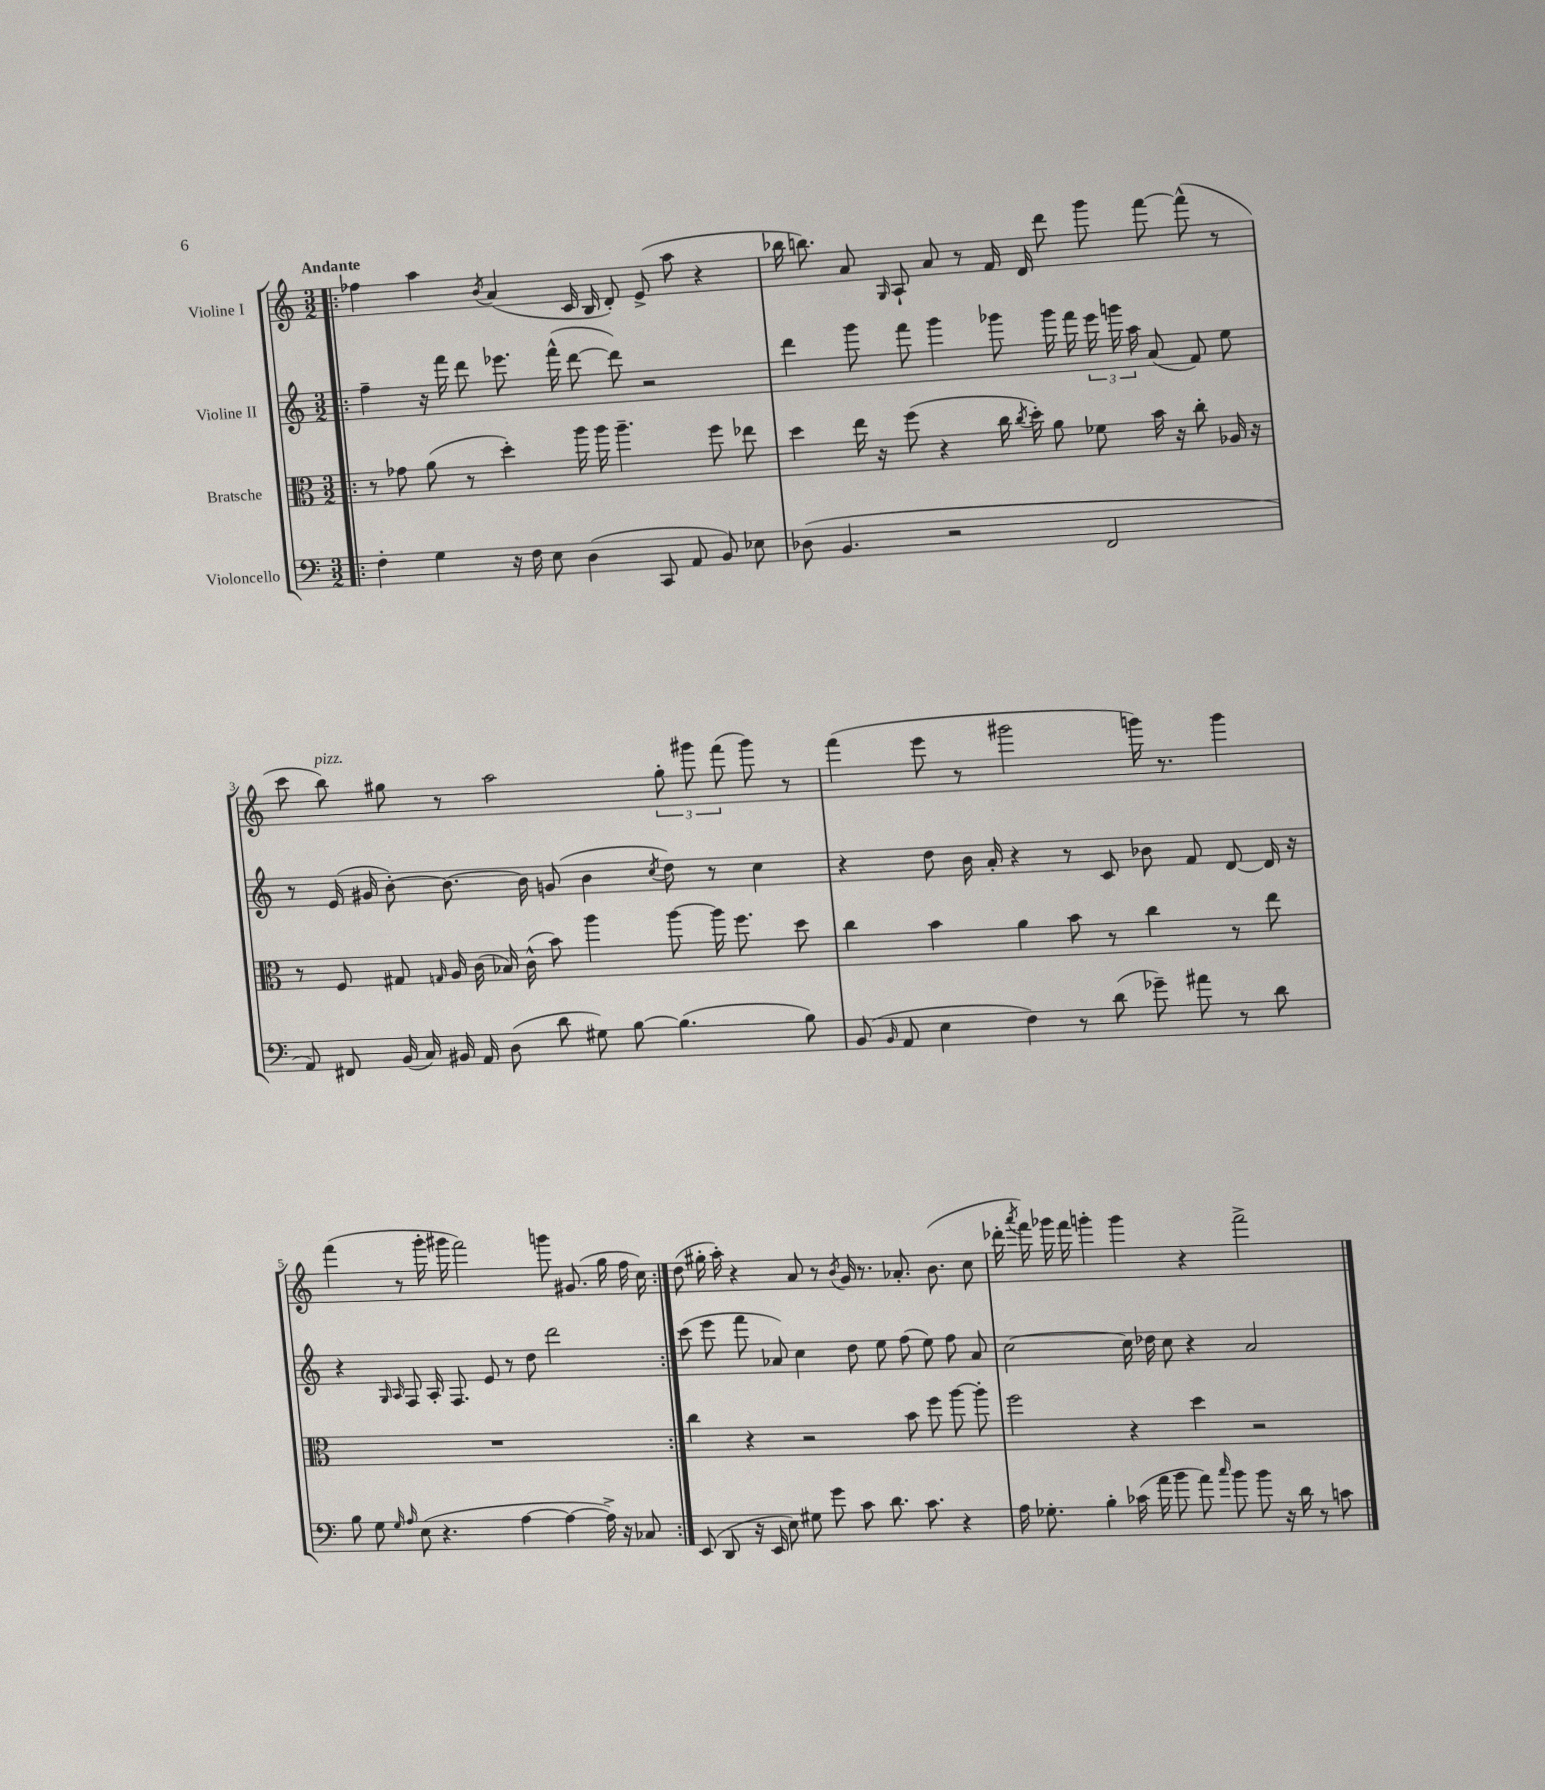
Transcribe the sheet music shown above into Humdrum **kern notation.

**kern	**kern	**kern	**kern
*part4	*part3	*part2	*part1
*staff4	*staff3	*staff2	*staff1
*I"Violoncello	*I"Bratsche	*I"Violine II	*I"Violine I
*clefF4	*clefC3	*clefG2	*clefG2
*k[]	*k[]	*k[]	*k[]
*M3/2	*M3/2	*M3/2	*M3/2
=1!|:	=1!|:	=1!|:	=1!|:
!	!	!	!LO:TX:a:B:t=Andante
4F'\	8r	4ff~\	4ff-X\
.	8g-X\	.	.
4G\	(8a\	16r	4aa\
.	.	16fff\	.
.	8r	8ddd\	.
.	.	.	8qb/
16r	4dd'\)	8.eee-X\	(4a/
16F\	.	.	.
8E\	.	.	.
.	.	(16fff^^\	.
(4D\	16aa\	[8ddd\	16c/
.	16aa\	.	16B/
.	4.aa~\	8ddd\])	8d'/)
8CC/	.	2r	(8e^/
8AA/	.	.	8aa\
8BB/)	8ff\	.	4r
8E-X\	8ee-X\	.	.
=2	=2	=2	=2
(8D-X\	4dd\	4ddd\	16bb-X\
.	.	.	8.bbn\)
4.BB/	.	.	.
.	16ee\	8ggg\	8a/
.	16r	.	.
.	.	.	16qqG/
.	(8ff\	8fff\	8A`/
2r	4r	4ggg\	8a/
.	.	.	8r
.	16cc\	8ggg-X\	16f/
.	8qcc/	.	.
.	16dd'\)	.	16d/
.	8a\	16ggg-\	8ddd\
.	.	16fff\	.
2FF/	8f-X\	24eee\	8ggg\
.	.	24gggn\	.
.	.	24aa\	.
.	16b\	(8a/	[8fff\
.	16r	.	.
.	8cc'\	8f/)	(8fff^^\]
.	16A-X/	8ee\	8r
.	16r	.	.
!!LO:LB:g=z
=3	=3	=3	=3
8AA/)	8r	8r	8ccc\
!	!	!	!LO:TX:a:i:t=pizz.
8FF#X/	8F/	(16e/	8bb\)
.	.	16g#X/	.
(16BB/	8G#X/	[8b'\)	8gg#X\
16C/)	.	.	.
.	16qqGn/	.	.
16BB#X/	16A/	8.b\_	8r
16AA/	(16c\	.	.
(8D\	16B-X/)	.	2aa\
.	(16c^^\	16b\]	.
8d\	8b\)	(8gn/	.
8G#X\)	4aa\	4b\	.
[8B\	.	.	.
.	.	8qcc/	.
(4.B\]	[8aa\	8dd\)	12gg#'\
.	.	.	12ggg#X\
.	16aa\]	8r	.
.	.	.	(12fff\
.	8.ff\	.	.
.	.	4cc\	8ggg#\)
8B\)	8dd\	.	8r
=4	=4	=4	=4
(8BB/	4cc\	4r	(4fff\
16qqBB/	.	.	.
8AA/	.	.	.
4E\	4b\	8dd\	8eee\
.	.	16b\	8r
.	.	16a'/	.
4F\)	4a\	4r	2ggg#X\
8r	8b\	8r	.
(8d\	8r	8c/	.
8g-X~\)	4cc\	8b-X\	16gggn\)
.	.	.	8.r
8a#X\	.	8f/	.
8r	8r	[8d/	4ggg\
8d\	8ee\	16d/]	.
.	.	16r	.
!!LO:LB:g=z
=5	=5	=5	=5
8B\	1.r	4r	(4fff\
8G\	.	.	.
16qqG/	.	16qqG/	.
16qqA/	.	16qqA/	.
(8E\	.	8F/	8r
4.r	.	16A'/	16ggg'\
.	.	8.F/	16ggg#X\
.	.	.	2fff\)
.	.	8e/	.
[4A\	.	8r	.
.	.	8dd\	.
4A\_	.	2ddd\	8gggn\
.	.	.	(8.g#X/
16A^\])	.	.	.
16r	.	.	16gg\
8C-X/	.	.	16ff\
.	.	.	16cc\)
=6:|!	=6:|!	=6:|!	=6:|!
(8EE/	4cc\	(8ccc\	(8dd\
8DD/	.	8eee\	16gg#X'\
.	.	.	16aa'\)
16r	4r	8fff\	4r
16EE/	.	.	.
8E\)	.	8a-X/)	.
8G#X\	2r	4cc\	8a/
8g\	.	.	8r
.	.	.	8qb/
8c\	.	8dd\	16g/
.	.	.	8.r
8.d\	.	8ee\	.
.	8b\	(8ff\	8.a-X'/
8.c\	.	.	.
.	8ff\	8ee\)	.
.	.	.	(8.b\
4r	[8aa\	8ff\	.
.	8aa'\]	8a-/	8cc\
=7	=7	=7	=7
16A\	2ff\	[2cc\	16ddd-X'\
.	.	.	8qaaa/
8.G-X'\	.	.	16fff\)
.	.	.	16ggg-X\
.	.	.	16fff\
4B'\	.	.	4gggn'\
(16c-X\	4r	16cc\]	4ggg\
16a\	.	16dd-X\	.
8b\	.	8cc\	.
8a\)	4dd\	4r	4r
16qqcc/	.	.	.
8b\	.	.	.
8b\	2r	2a/	2fff^\
16r	.	.	.
16d\	.	.	.
8r	.	.	.
8cn\	.	.	.
==	==	==	==
*-	*-	*-	*-
